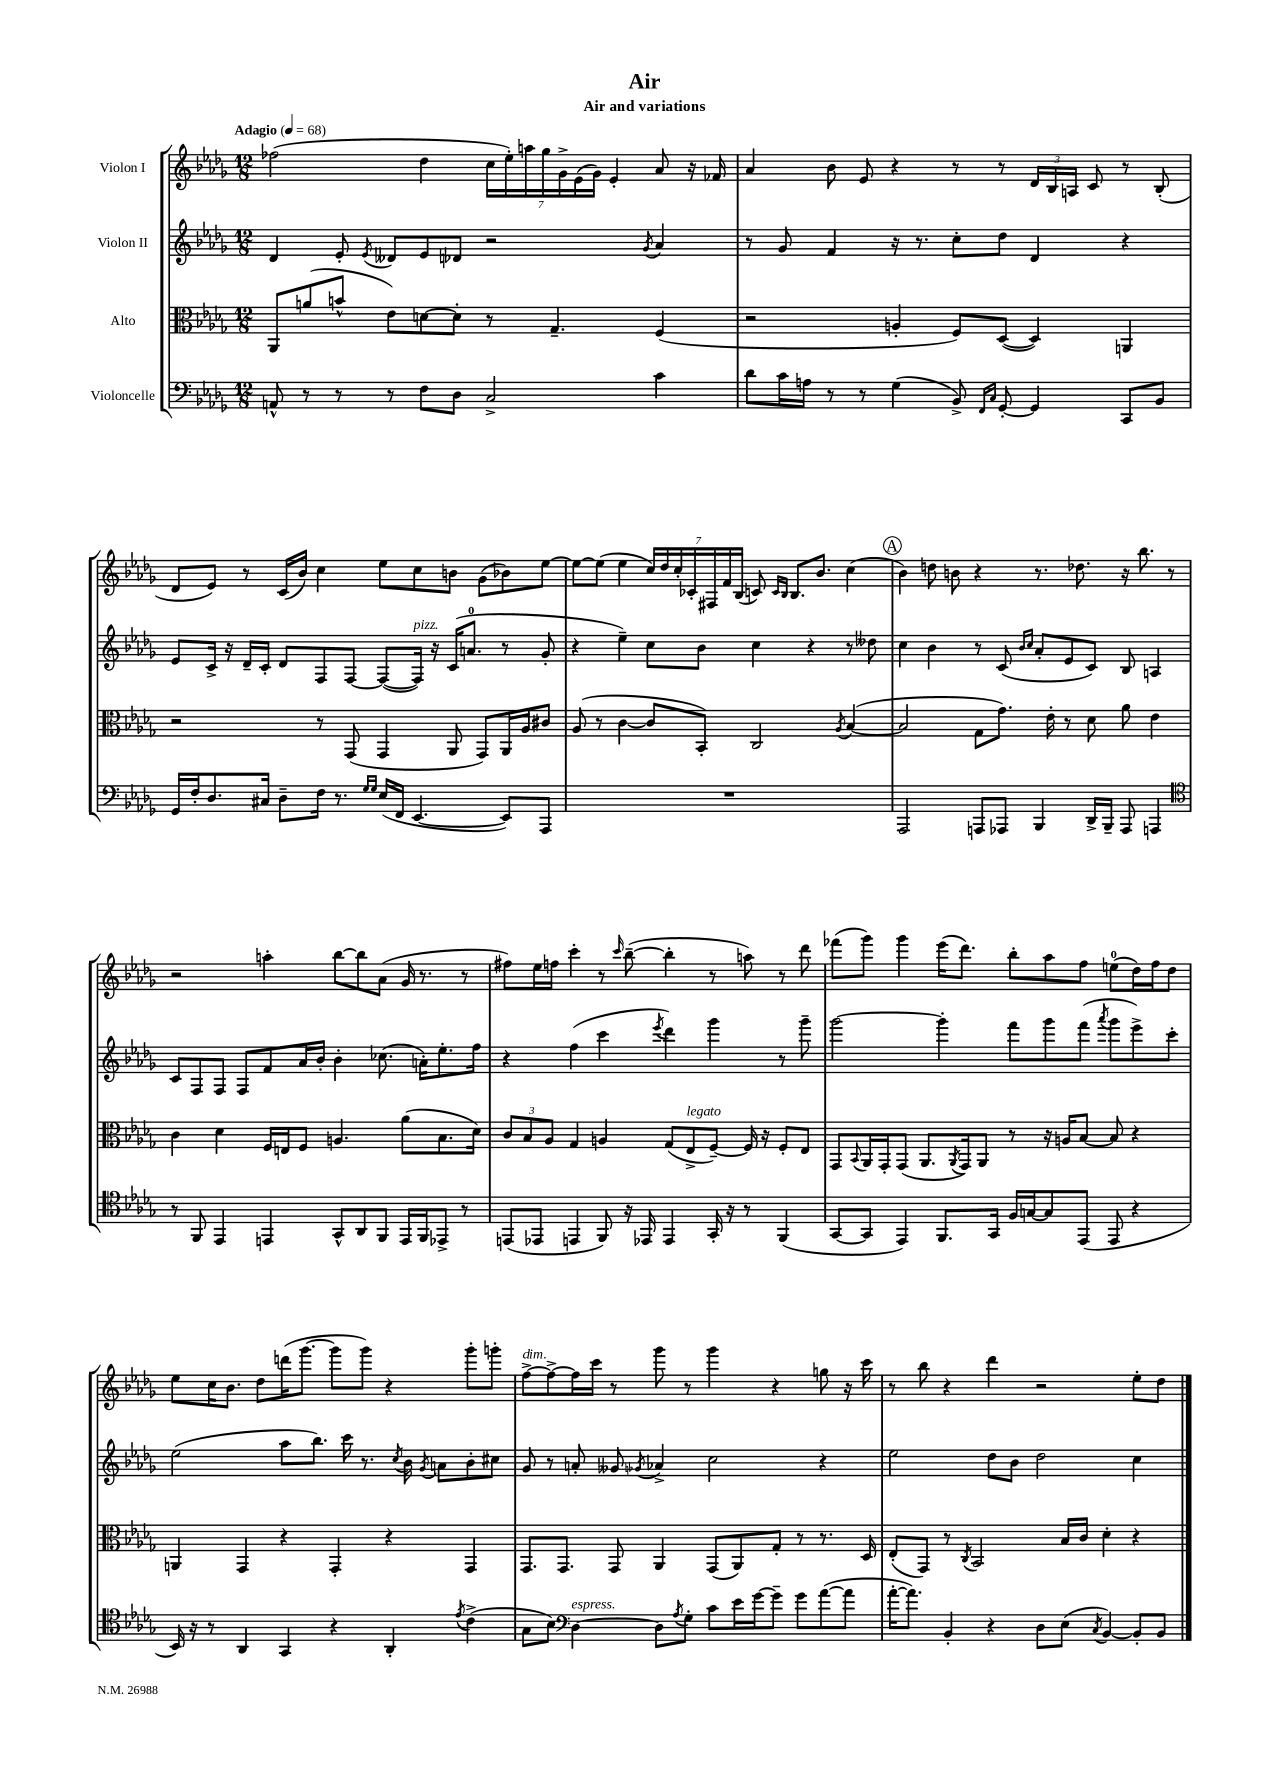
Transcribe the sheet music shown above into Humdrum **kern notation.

**kern	**kern	**kern	**kern
*staff4	*staff3	*staff2	*staff1
*clefF4	*clefC3	*clefG2	*clefG2
*k[b-e-a-d-g-]	*k[b-e-a-d-g-]	*k[b-e-a-d-g-]	*k[b-e-a-d-g-]
*M12/8	*M12/8	*M12/8	*M12/8
*MM68	*MM68	*MM68	*MM68
8AA^^	8AA-	4d-	(2ff-
8r	(8a	.	.
8r	8b^^	8e-'	.
.	.	8qe-	.
8r	8e-)	8d--	.
8F	[8d	8e-	4dd-
8D-	8d']	8d-	.
2C^	8r	2r	28cc
.	.	.	28ee-')
.	.	.	28aa
.	.	.	28gg-
.	4.G-~	.	.
.	.	.	28g-^
.	.	.	(28e-
.	.	.	28g-)
.	.	.	4e-'
.	.	8qg-	.
4c	(4F	4a-	8a-
.	.	.	16r
.	.	.	16f-
=	=	=	=
8d-	2r	8r	4a-
16c	.	8g-	.
16A	.	.	.
8r	.	4f	8b-
8r	.	.	8e-
(4G-	4A'	16r	4r
.	.	8.r	.
8BB-^)	8F)	8cc'	8r
16qqFF	.	.	.
16qqC	.	.	.
[8GG-'	([8D-	8dd-	8r
4GG-]	4D-])	4d-	24d-
.	.	.	24B-
.	.	.	24A
.	.	.	8c
8CC	4AA	4r	8r
8BB-	.	.	(8B-'
=	=	=	=
16GG-	2r	8e-	8d-
16F'	.	.	.
8.D-	.	16c^	8e-)
.	.	16r	.
.	.	16d-~	8r
16C#	.	16c'	.
8D-~	.	8d-	(16c
.	.	.	16b-)
16F	8r	8F	4cc
8.r	.	.	.
.	(8GG-	[8F	.
16qqG-	.	.	.
16qqG-	.	.	.
(16E-	4GG-	(8F_	8ee-
16FF	.	.	.
[4.EE-	.	16F])	8cc
.	.	16r	.
.	8AA-	(16c	8b
.	.	8.a	.
.	8GG-)	.	(8g-
8EE-])	16AA-	8r	8b-)
.	16A-	.	.
8AAA-	8c#	8g-'	[8ee-
=	=	=	=
1.r	(8A-	4r	8ee-_
.	8r	.	(8ee-]
.	[4c	4ee-~)	4ee-
.	8c]	8cc	28cc)
.	.	.	28dd-
.	.	.	28cc'
.	.	.	28c-'
.	8BB-')	8b-	.
.	.	.	28F#
.	.	.	28f
.	.	.	(28B-
.	2C	4cc	8c)
.	.	.	16qqc
.	.	.	16qqB-
.	.	.	8.B-
.	.	4r	.
.	.	.	8.b-
.	8qA-	.	.
.	([4B-	8r	(4cc
.	.	8dd--	.
=	=	=	=
2AAA-	2B-]	4cc	4b-)
.	.	4b-	8dd
.	.	.	8b
8AAA	8G-	8r	4r
8AAA-	8.g-)	(8c	.
.	.	16qqb-	.
.	.	16qqcc	.
4BBB-	.	8a-'	8.r
.	16e-'	.	.
.	8r	8e-	.
.	.	.	8.dd-
16DD-^	8d-	8c)	.
16BBB-~	.	.	.
8AAA-	8a-	8B-	16r
.	.	.	8.bb-
4AAA	4e-	4A	.
.	.	.	8r
=	=	=	=
*clefC4	*	*	*
8r	4c	8c	2r
8FF	.	8F	.
4EE-	4d-	8F	.
.	.	8F	.
4EE	16F	8f	4aa'
.	16E	.	.
.	8F	16a-	.
.	.	16b-'	.
8GG-^^	4.A	4b-'	[8bb-
8AA-	.	.	8bb-]
8FF	.	(8.cc-	(8a-
16EE	(8a-	.	16g-
16FF	.	16a')	8.r
8EE-^	8.B-	8.ee-'	.
8r	.	.	8r
.	16d-)	16ff	.
=	=	=	=
(8EE	12c	4r	8ff#)
.	12B-	.	.
8EE-	.	.	16ee-
.	12A-	.	.
.	.	.	16ff
4EE	4G-	(4ff	4ccc'
8FF)	4A	4ccc	8r
.	.	.	16qqccc
16r	.	.	([8bb-~
16EE-	.	.	.
.	.	8qeee-	.
4EE-	(8G-	4ddd-)	4bb-']
.	8E-^	.	.
16GG-'	[8F~)	4ggg-	8r
16r	.	.	.
8r	16F]	.	8aa)
.	16r	.	.
(4FF	8F'	8r	8r
.	8E-	8ggg-~	8ddd-
=	=	=	=
[8GG-	8GG-	[2ggg-	(8fff-
.	8qqBB-	.	.
8GG-]	16AA-	.	8ggg-)
.	16GG-'	.	.
4EE-)	(8GG-	.	4ggg-
.	8.AA-	.	.
8.FF	.	4ggg-']	(16eee-
.	8qAA-	.	.
.	16GG-)	.	8.ddd-)
.	8AA-	.	.
16GG-	.	.	.
16F	8r	8fff	8bb-'
[16G	.	.	.
8G]	16r	8ggg-	8aa-
.	16A	.	.
(8EE-	[8B-	(8fff	8ff
.	.	8qaaa-	.
8EE-	8B-]	8ggg-	(8ee
4r	4r	8eee-^)	16dd-)
.	.	.	16ff
.	.	8ccc'	8dd-
=	=	=	=
16BB-)	4AA	(2ee-	8ee-
16r	.	.	.
8r	.	.	16cc
.	.	.	8.b-
4AA-	4GG-	.	.
.	.	.	8dd-
4GG-	4r	8aa-	(16ddd
.	.	.	[8.ggg-
.	.	8.bb-)	.
4r	4GG-'	.	8ggg-]
.	.	16ccc	.
.	.	8.r	8ggg-)
4AA-'	4r	.	4r
.	.	8qcc	.
.	.	16b-	.
.	.	8qg-	.
.	.	8a	.
8qe-	.	.	.
(4c^	4GG-	8b-'	8ggg-'
.	.	8cc#	8ggg'
=	=	=	=
8G-	8.GG-	8g-	[8ff^
8B-)	.	8r	8ff^_
.	8.GG-	.	.
*clefF4	*	*	*
[4D-	.	8a'	16ff]
.	.	.	16ccc
.	8GG-	8g--	8r
.	.	8qg-	.
8D-]	4AA-	4a-^	8ggg-
8qA-	.	.	.
8G-'	.	.	8r
8c	(8GG-	2cc	4ggg-
16e-	8AA-)	.	.
[16g-	.	.	.
8g-~]	8G-'	.	4r
8g-	8r	.	.
([8a-	8.r	4r	8gg
8a-]	.	.	16r
.	16D-	.	16ccc
=	=	=	=
[16a-'	(8E-'	2ee-	8r
8.a-])	.	.	.
.	8GG-)	.	8bb-
4BB-'	8r	.	4r
.	8qC	.	.
.	2BB-	.	.
4r	.	8dd-	4ddd-
.	.	8b-	.
8D-	.	2dd-	2r
(8E-	16B-	.	.
.	16c	.	.
8qC	.	.	.
[4BB-)	4d-'	.	.
8BB-']	4r	4cc	8ee-'
8BB-	.	.	8dd-
==	==	==	==
*-	*-	*-	*-
